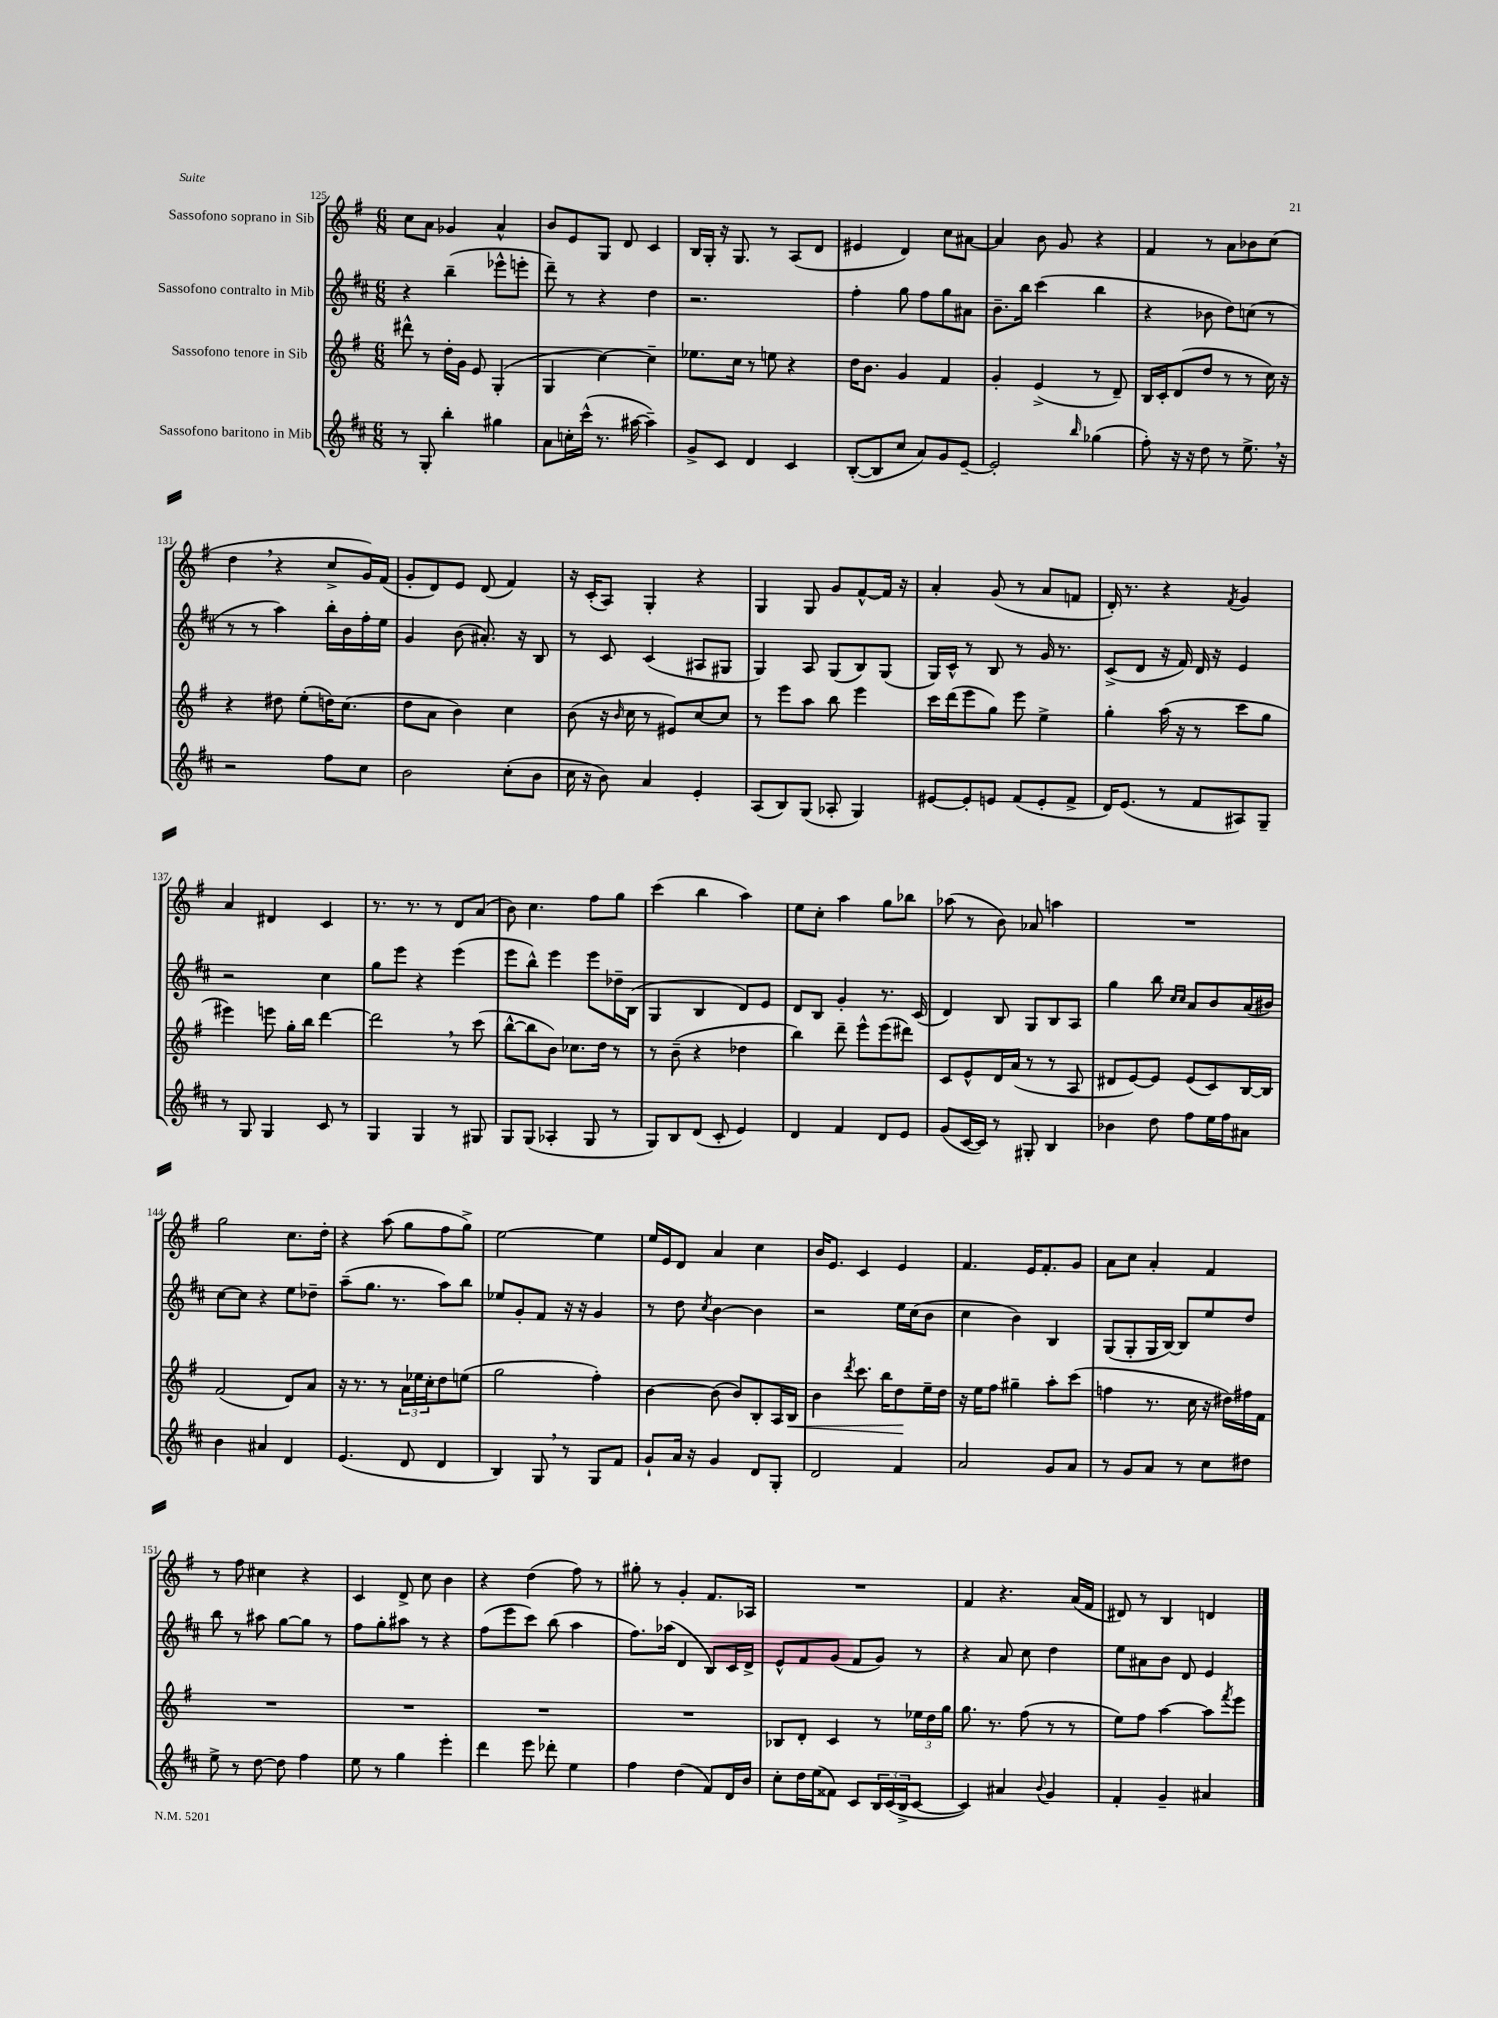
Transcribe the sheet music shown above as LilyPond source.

<<
\new StaffGroup <<
\new Staff = "s0" \with { instrumentName = "Sassofono soprano in Sib" } {
    \clef treble \key g \major \numericTimeSignature \time 6/8
    c''8 a'8 ges'4 a'4-^ |
    b'8 e'8 g8 d'8 c'4 |
    b16 g16-. r16 g8. r8 a8( d'8 |
    eis'4 d'4) c''8 ais'8~ |
    ais'4 b'8 g'8 r4 |
    fis'4 r8 a'8 bes'8 c''8( |
    d''4 \breathe r4 c''8-> g'16) fis'16( |
    g'8-. d'8) e'8 d'8( fis'4) |
    r16 c'16-.( a8) g4-. r4 |
    g4 g8 g'8 fis'8~-^ fis'16 r16 |
    a'4-. g'8( r8 a'8 f'8 |
    d'16-.) r8. r4 \acciaccatura { fis'8 } g'4 |
    a'4 dis'4 c'4 |
    r8. r8. r8 d'8 a'8( |
    b'8) c''4. fis''8 g''8 |
    c'''4( b''4 a''4) |
    e''8 c''8-. a''4 g''8 bes''8 |
    aes''8( r8 b'8) aes'8 a''4 |
    R2. |
    g''2 c''8. d''16-. |
    r4 a''8( g''8 fis''8 g''8->) |
    e''2~ e''4 |
    e''16 e'16 d'8 a'4 c''4 |
    b'16 e'8. c'4 e'4 |
    fis'4. e'16 fis'8.-. g'8 |
    a'8 c''8 a'4-. fis'4 |
    r8 fis''8 cis''4 r4 |
    c'4 d'8-> c''8 b'4 |
    r4 d''4( fis''8) r8 |
    gis''8-. r8 g'4-. fis'8. aes16 |
    R2. |
    fis'4 r4. a'16( fis'16 |
    dis'8) r8 b4 d'4 \bar "|." |
}
\new Staff = "s1" \with { instrumentName = "Sassofono contralto in Mib" } {
    \clef treble \key d \major \numericTimeSignature \time 6/8
    r4 b''4--( ees'''8-^ e'''8-. |
    d'''8--) r8 r4 d''4 |
    r2. |
    fis''4-. g''8 fis''8 g''8 ais'8 |
    b'8.-- b''16 cis'''4( b''4 |
    r4 bes'8 d''8) c''8( r8 |
    r8 r8 a''4) b''16-. b'16 fis''16-. e''16 |
    g'4 b'8( ais'8.-.) r16 b8 |
    r8 cis'8 cis'4( ais8 gis8 |
    g4) a8 g8( b8) g8( |
    g16) cis'16-^ r8 b8 r8 g'16 r8. |
    cis'8->( d'8 r16 fis'16) d'16 r16 e'4 |
    r2 cis''4 |
    g''8 e'''8 r4 e'''4( |
    e'''8 b''8-^) e'''4 e'''8 des''16-- b16( |
    g4 b4 d'8) e'8 |
    d'8 b8 g'4-. r8. cis'16( |
    d'4) b8 g8 b8 a8 |
    g''4 b''8 \grace { cis''16 cis''16 } a'8 b'8 a'16( bis'16) |
    cis''8~ cis''8 r4 e''8 des''8-- |
    a''8--( g''8. r8. a''8) b''8 |
    ees''8 g'8-. fis'8 r16 r16 g'4 |
    r8 d''8 \acciaccatura { cis''8 } b'4~ b'4 |
    r2 e''16 cis''16( b'8 |
    cis''4 b'4) b4 |
    g8( g8-. g16 b16~) b8 e''8 d''8 |
    b''8 r8 ais''8 g''8~ g''8 r8 |
    fis''8 g''8-. ais''8 r8 r4 |
    fis''8( e'''8 cis'''8) b''8( a''4 |
    fis''8.) aes''16( d'4 b8) cis'16 d'16-> |
    e'8-^ fis'8 g'8( fis'8 g'8) r8 |
    r4 a'8 cis''8 d''4 |
    e''8 ais'8 b'8 d'8 e'4 \bar "|." |
}
\new Staff = "s2" \with { instrumentName = "Sassofono tenore in Sib" } {
    \clef treble \key g \major \numericTimeSignature \time 6/8
    dis'''8-^ r8 d''16-. g'16 e'8 g4-.( |
    g4 c''4~) c''4-- |
    ees''8. c''16 r8 e''8 r4 |
    d''16 b'8. g'4 fis'4 |
    g'4-. e'4->( r8 d'8--) |
    b16 c'16-. d'8( d''8 r8 r8 c''16) r16 |
    r4 dis''8 e''8-.( d''16) c''8.( |
    d''8 a'8 b'4) c''4 |
    b'8( r16 \grace { b'16 } c''16 r8 eis'8) c''8~ c''8 |
    r8 e'''8 a''8 b''8 e'''4 |
    c'''16 d'''16( e'''8 g''8) e'''8 e''4-> |
    g''4-. a''16( r16 r8 c'''8 g''8 |
    eis'''4) e'''8 g''16-. b''16 d'''4~ |
    d'''2 \breathe r8 c'''8( |
    b''8~-^ b''8 b'8) ces''8. d''16 r8 |
    r8 b'8--( r4 des''4 |
    b''4) d'''8-- e'''8-^ e'''8( dis'''8) |
    c'8 e'8-^ d'16 a'16( r8 r8 a8 |
    dis'8 e'8~) e'8 e'8( c'8) b16~ b16 |
    fis'2( d'8) a'8 |
    r16 r8. r8 \tuplet 3/2 { a'16 ees''16 c''16-. } d''8 e''8( |
    g''2 fis''4-.) |
    b'4~ b'8( b'8) b8-. a16 b16\< |
    b'4 \acciaccatura { d'''8 } c'''8. b''16 d''8\! e''16-- d''16 |
    r16 e''16 fis''8 gis''4-- a''8-. c'''8( |
    f''4 r8. c''16 r16 dis''16) fis''16 fis'16 |
    R2. |
    R2. |
    R2. |
    R2. |
    bes8 d'8-. c'4 r8 \tuplet 3/2 { ees''16 d''16 g''16 } |
    g''8. r8. fis''8( r8 r8 |
    e''8) fis''8 a''4~ a''8 \acciaccatura { fis'''8 } e'''8 \bar "|." |
}
\new Staff = "s3" \with { instrumentName = "Sassofono baritono in Mib" } {
    \clef treble \key d \major \numericTimeSignature \time 6/8
    r8 g8-. b''4-. gis''4 |
    a'8 c''16-. cis'''16-^( r8. ais''16~ ais''4--) |
    g'8-> cis'8 d'4 cis'4 |
    b8~-.( b8 cis''8 a'8) g'8 e'8~-- |
    e'2-. \grace { b''16 } ges''4( |
    fis''8-.) r16 r16 d''8 r8 e''8.-> \breathe r16 |
    r2 fis''8 cis''8 |
    b'2 cis''8-.( b'8 |
    cis''16 r16 b'8) a'4 e'4-. |
    a8( b8) g8( aes8-. g4) |
    eis'8~ eis'8-. e'8 fis'8( e'8-. fis'8-> |
    d'16) e'8.( r8 fis'8 ais8) g8-- |
    r8 g8 g4 cis'8 r8 |
    g4 g4 r8 gis8 |
    g8 g8( aes4-. g8 r8 |
    g8) b8 d'8( cis'8-. e'4) |
    d'4 fis'4 d'8 e'8 |
    g'8( cis'16~ cis'16) r8 gis8-. b4 |
    bes'4 d''8 fis''8 e''16 fis''16 ais'8 |
    b'4 ais'4 d'4 |
    e'4.( d'8 d'4 |
    b4) g8 \breathe r8 g8 fis'8 |
    g'8-! a'16 r16 g'4 d'8 g8-. |
    d'2 fis'4 |
    a'2 g'8 a'8 |
    r8 g'8 a'8 r8 cis''8 dis''8 |
    e''8-> r8 d''8~ d''8 fis''4 |
    e''8 r8 g''4 e'''4-. |
    d'''4 e'''8 des'''8-. e''4 |
    fis''4 d''4( fis'8) d'16 b'16 |
    cis''8-. d''16 e''16( fisis'8) cis'8 \tuplet 3/2 { b16 cis'16( b16-> } cis'8~ |
    cis'4) ais'4 \appoggiatura { b'8 } g'4 |
    fis'4-. g'4-- ais'4 \bar "|." |
}
>>
>>
\layout { \context { \Score currentBarNumber = #125 } }
